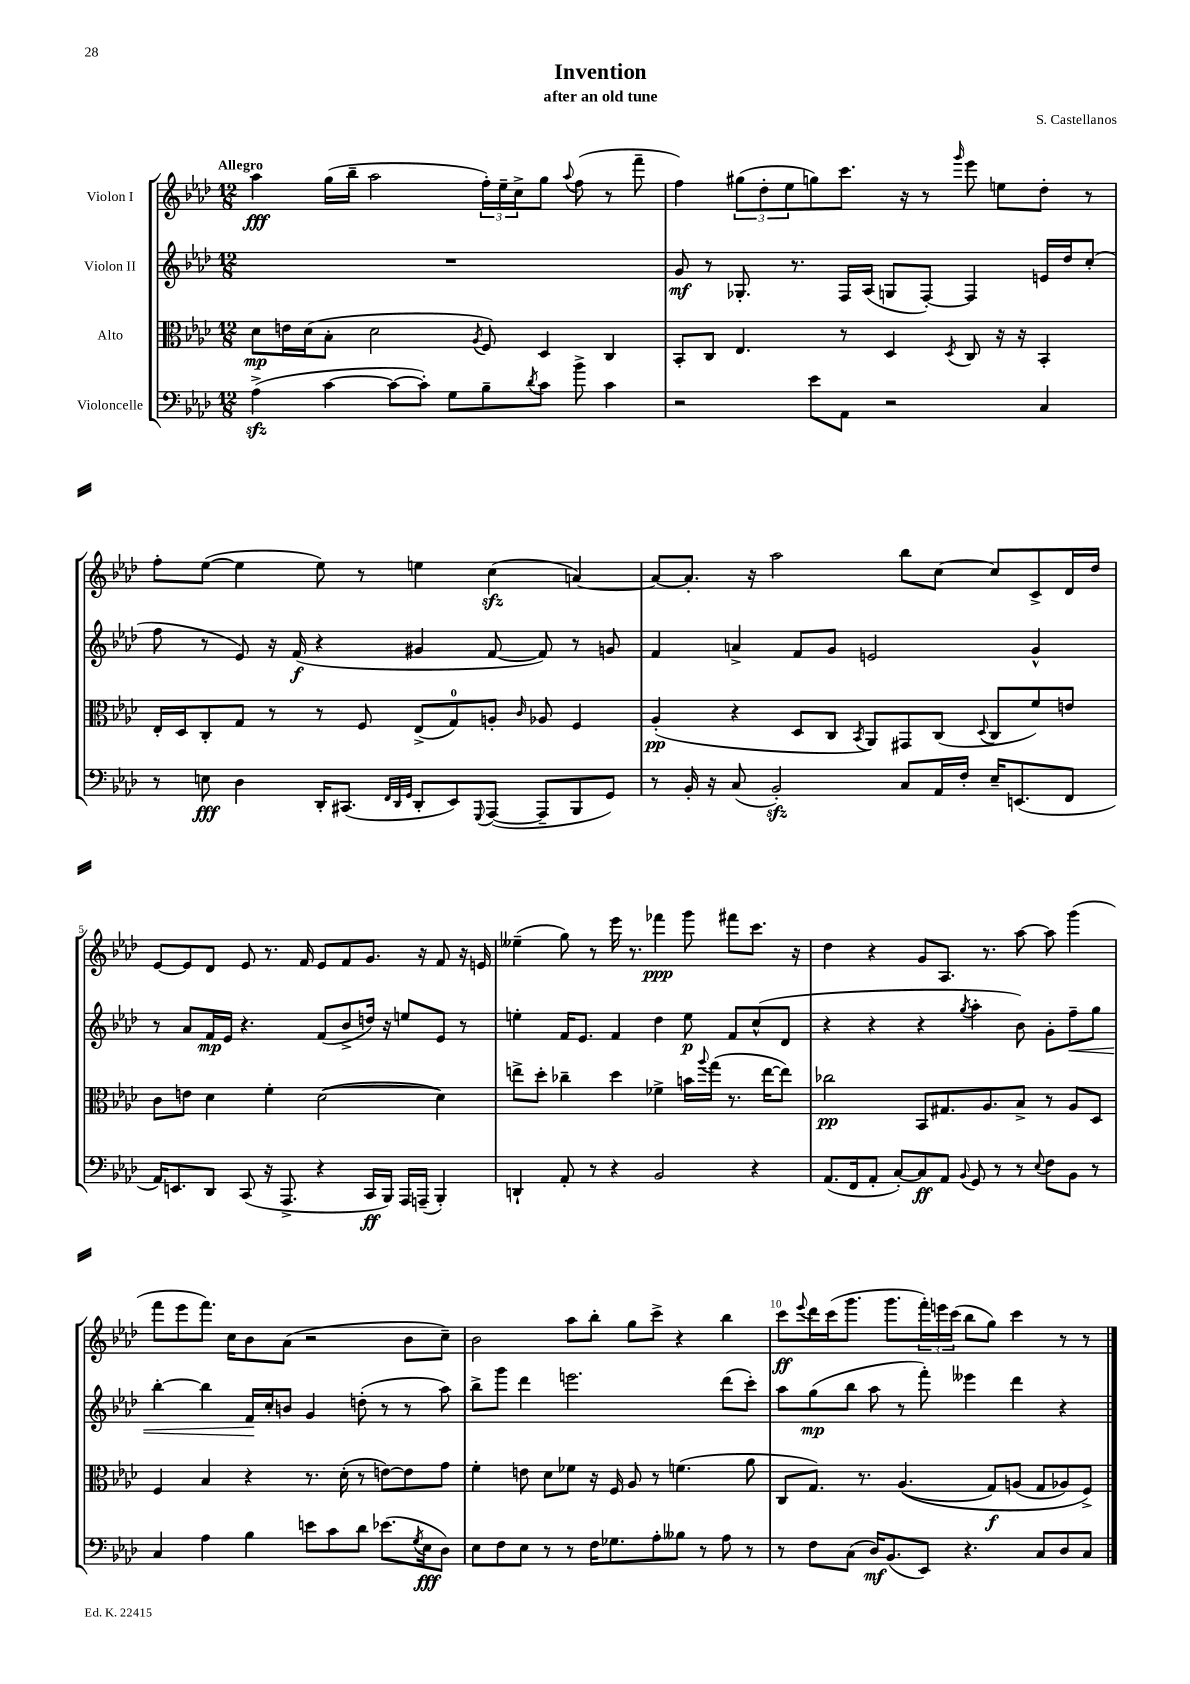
\header { title = "Invention" composer = "S. Castellanos" subtitle = "after an old tune" }
<<
\new StaffGroup <<
\new Staff = "s0" \with { instrumentName = "Violon I" } {
    \clef treble \key aes \major \numericTimeSignature \time 12/8 \tempo "Allegro"
    aes''4\fff g''16( bes''16-- aes''2 \tuplet 3/2 { f''16-.) ees''16-- c''16-> } g''8 \appoggiatura { aes''8 } f''8( r8 f'''8-- |
    f''4) \tuplet 3/2 { gis''8( des''8-. ees''8 } g''8) c'''8. r16 r8 \grace { g'''16 } ees'''8 e''8 des''8-. r8 |
    f''8-. ees''8~( ees''4 ees''8) r8 e''4 c''4\sfz( a'4~) |
    a'8~ a'8.-. r16 aes''2 bes''8 c''8~ c''8 c'8-> des'16 des''16 |
    ees'8~ ees'8 des'8 ees'8 r8. f'16 ees'8 f'8 g'8. r16 f'8 r16 e'16 |
    eeses''4--( g''8) r8 ees'''16 r8. fes'''4\ppp g'''8 fis'''8 c'''8. r16 |
    des''4 r4 g'8 aes8. r8. aes''8~ aes''8 g'''4( |
    f'''8 ees'''8 f'''8.) c''16 bes'8 aes'8( r2 bes'8 c''8--) |
    bes'2 aes''8 bes''8-. g''8 c'''8-> r4 bes''4 |
    c'''8\ff \appoggiatura { ees'''8 } des'''16 c'''16( g'''8. g'''8. \tuplet 3/2 { f'''16-.) e'''16 c'''16( } bes''8 g''8) c'''4 r8 r8 \bar "|." |
}
\new Staff = "s1" \with { instrumentName = "Violon II" } {
    \clef treble \key aes \major \numericTimeSignature \time 12/8
    R1. |
    g'8\mf r8 ges8.-. r8. f16 aes16( g8 f8~-.) f4 e'16 des''16 c''8-.( |
    f''8 r8 ees'8) r16 f'16\f( r4 gis'4 f'8~ f'8) r8 g'8 |
    f'4 a'4-> f'8 g'8 e'2 g'4-^ |
    r8 aes'8 f'16\mp ees'16 r4. f'8( bes'8-> d''16) r16 e''8 ees'8 r8 |
    e''4-. f'16 ees'8. f'4 des''4 e''8\p f'8 c''8-^( des'8 |
    r4 r4 r4 \acciaccatura { g''8 } aes''4-. bes'8) g'8-. f''8--\< g''8 |
    bes''4~-. bes''4 f'16\! c''16-. b'8 g'4 d''8-.( r8 r8 aes''8) |
    bes''8-> g'''8 des'''4 e'''2. des'''8( c'''8-.) |
    aes''8 g''8\mp( bes''8 aes''8 r8 f'''8-.) eeses'''4 des'''4 r4 \bar "|." |
}
\new Staff = "s2" \with { instrumentName = "Alto" } {
    \clef alto \key aes \major \numericTimeSignature \time 12/8
    des'8\mp e'16 des'16( bes8-. des'2 \acciaccatura { aes8 } f8) des4 c4 |
    bes,8-. c8 ees4. r8 des4 \acciaccatura { des8 } c8 r16 r16 bes,4-. |
    ees16-. des16 c8-. g8 r8 r8 f8 ees8->( g8-0) a8-. \grace { c'16 } aes8 f4 |
    aes4-.\pp( r4 des8 c8 \acciaccatura { bes,8 } aes,8) gis,8 c8( \appoggiatura { des8 } c8 f'8) e'8 |
    c'8 e'8 des'4 f'4-. des'2~( des'4) |
    e''8-> des''8-. ces''4-- des''4 fes'4-> b'16 \appoggiatura { aes''8 } g''16( r8. e''16~ e''8) |
    ces''2\pp bes,8 gis8. aes8. bes8-> r8 aes8 des8 |
    f4 bes4 r4 r8. des'16-.( r8 e'8~) e'8 g'8 |
    f'4-. e'8 des'8 fes'8 r16 f16 aes8 r8 f'4.( aes'8 |
    c8 g8.) r8. aes4.(\( g8\f) a8( g8 aes8) f8->\) \bar "|." |
}
\new Staff = "s3" \with { instrumentName = "Violoncelle" } {
    \clef bass \key aes \major \numericTimeSignature \time 12/8
    aes4->\sfz( c'4~ c'8~ c'8-.) g8 bes8-- \acciaccatura { des'8 } c'8 bes'8-> c'4 |
    r2 ees'8 aes,8 r2 c4 |
    r8 e8\fff des4 des,16-. cis,8.( \grace { f,32 des,32 g,32 } des,8-. ees,8) \appoggiatura { g,,8 } aes,,8~( aes,,8-- bes,,8 g,8) |
    r8 bes,16-. r16 c8( bes,2-.\sfz) c8 aes,16 f16-. ees16-- e,8.( f,8 |
    aes,16) e,8. des,8 c,8( r16 aes,,8.-> r4 c,16\ff bes,,16) aes,,16 a,,16--( bes,,4-.) |
    d,4-! aes,8-. r8 r4 bes,2 r4 |
    aes,8.( f,16 aes,8-. c8~-.) c8\ff aes,8 \appoggiatura { bes,8 } g,8 r8 r8 \appoggiatura { ees8 } f8 bes,8 r8 |
    c4 aes4 bes4 e'8 c'8 des'8 ees'8.( \acciaccatura { g8 } ees16\fff des8) |
    ees8 f8 ees8 r8 r8 f16 ges8. aes8-. beses8 r8 aes8 r8 |
    r8 f8 c8( des16\mf) bes,8.( ees,8) r4. c8 des8 c8 \bar "|." |
}
>>
>>
\layout { \context { \Score \override BarNumber.break-visibility = ##(#f #t #t) barNumberVisibility = #(every-nth-bar-number-visible 5) } }
